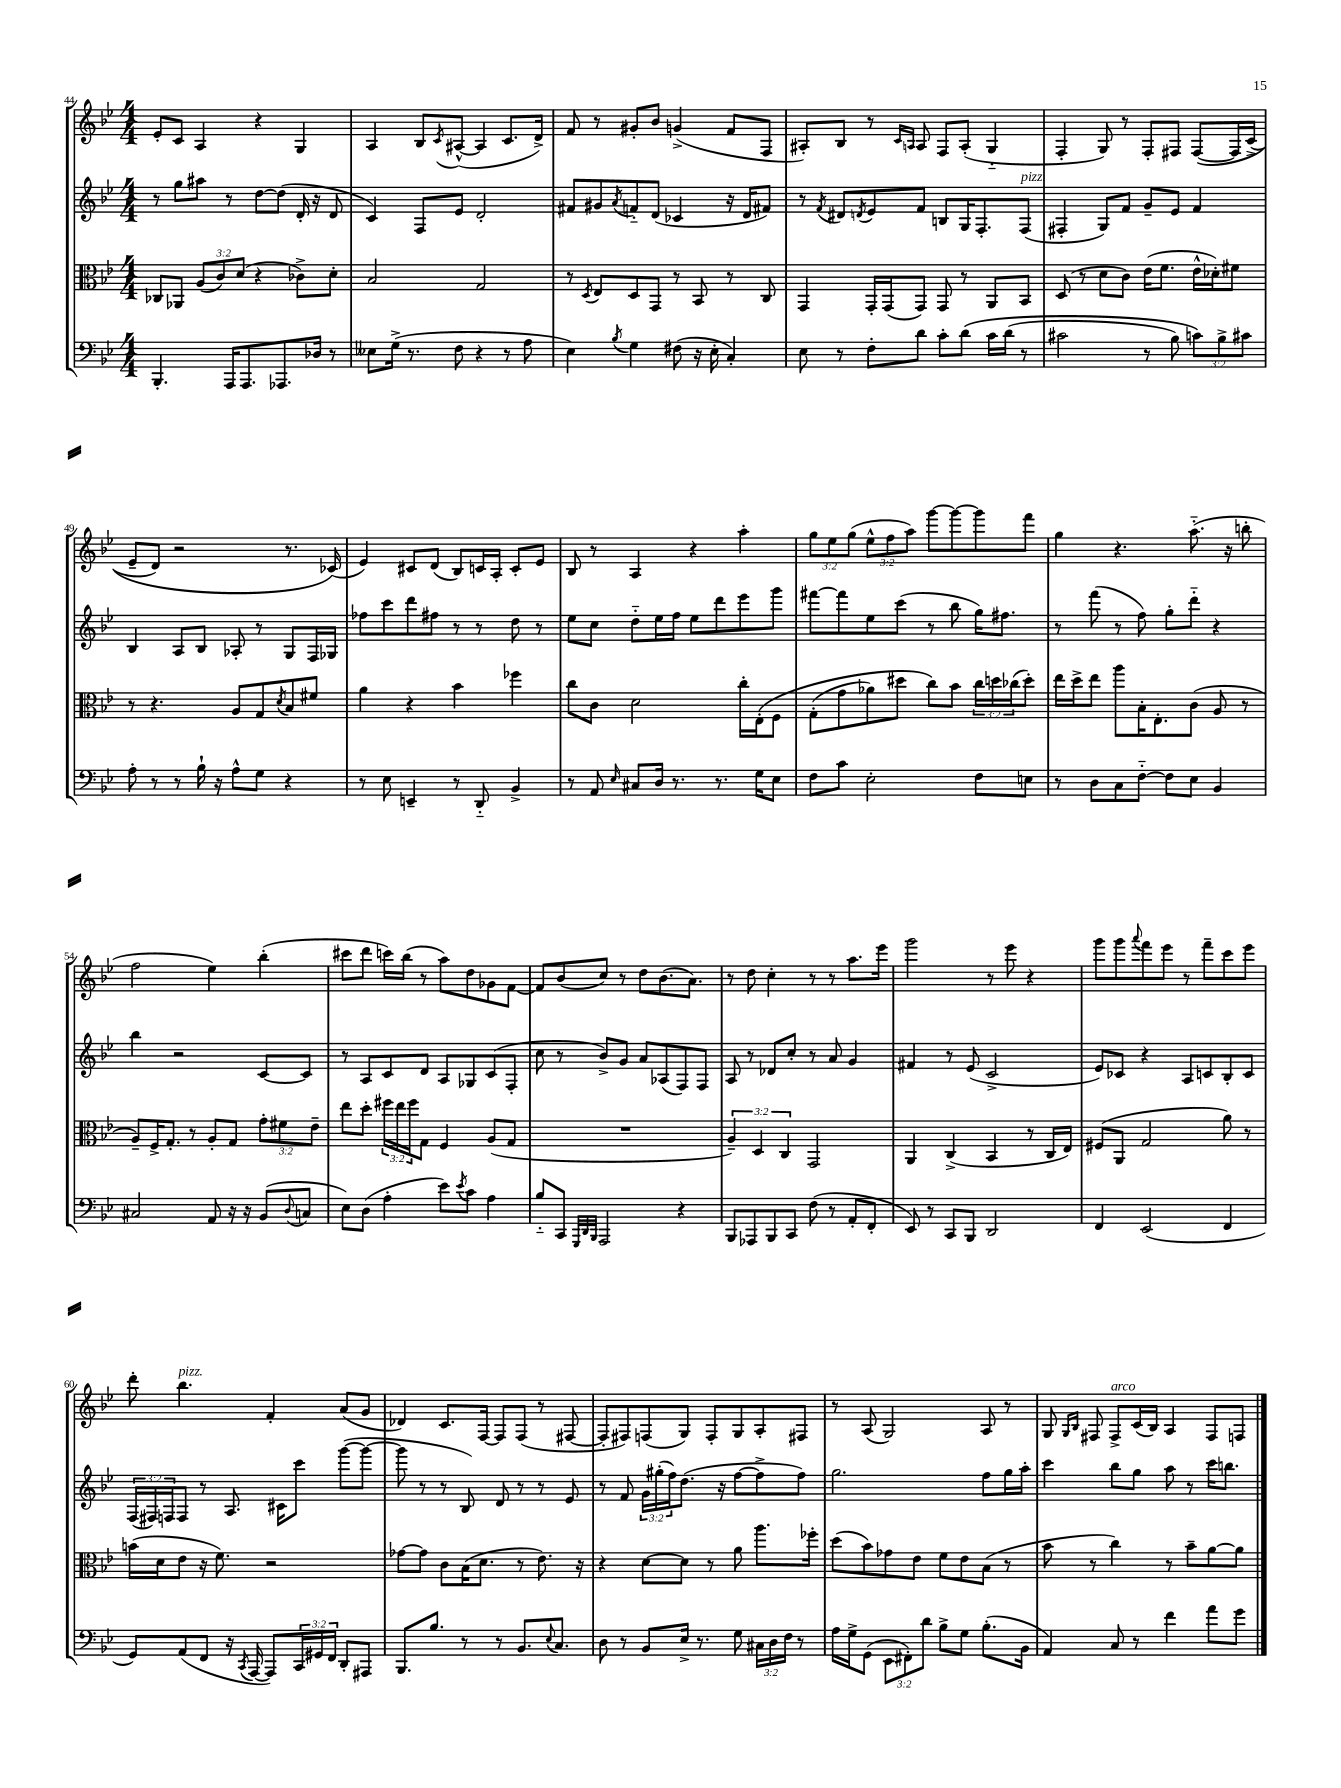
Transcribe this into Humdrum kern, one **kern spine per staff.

**kern	**kern	**kern	**kern
*staff4	*staff3	*staff2	*staff1
*clefF4	*clefC3	*clefG2	*clefG2
*k[b-e-]	*k[b-e-]	*k[b-e-]	*k[b-e-]
*M4/4	*M4/4	*M4/4	*M4/4
4.BBB-'/	8C-/L	8r	8e-'/L
.	8AA-/J	8gg\L	8c/J
.	(12A/L	8aa#\J	4A/
.	12c/)	.	.
16AAA/LK	.	8r	.
.	(12d/J	.	.
8.AAA/	.	.	.
.	4r	[8dd\L	4r
8.AAA-/	.	(8dd\]J	.
.	8c-^\L)	16d'/	4G/
16D-/Jk	.	16r	.
8r	8d'\J	8d/	.
=	=	=	=
8E--\L	2B-/	4c/)	4A/
(16G^\Jk	.	.	.
8.r	.	.	.
.	.	8F/L	8B-/L
.	.	.	8qc/
8F\	.	8e-/J	([8A#^^/J
4r	2G/	2d'/	4A#/]
8r	.	.	8.c/L
8A\	.	.	.
.	.	.	16d^/Jk)
=	=	=	=
4E-\)	8r	8f#/L	8f/
.	8qD/	.	.
.	8E-/L	8g#/	8r
8qB-/	.	8qa/	.
4G\	8D/	8f'~/	8g#'/L
.	8GG/J	(8d/J	8b-/J
(8F#\	8r	4c-/	(4g^/
16r	8BB-/	.	.
16E-'\	.	.	.
4C'/)	8r	16r	8f/L
.	.	16d/LK	.
.	8C/	8f#/J)	8F/J
=	=	=	=
8E-\	4GG/	8r	8A#'/L)
.	.	8qf/	.
8r	.	8d#/L	8B-/J
.	.	8qd/	.
8F'\L	16GG'/LL	8e-/	8r
.	(16GG/J	.	.
.	.	.	16qqc/LL
.	.	.	16qqA/JJ
8d\J	8GG/J)	8f/J	8A/
8c'\L	8GG/	8B/L	8F/L
&(8d\J	8r	16G/K	(8A'/J
.	.	8.F'/	.
16c\LL	8AA/L	.	4G'~/
(16d\JJ	.	.	.
8r	8BB-/J	(8F/J	.
=	=	=	=
2c#\	(8D/	4F#'/	4F'/
.	8r	.	.
.	8d\L	8G/L)	8G/)
.	8c\J)	8f/J	8r
8r	(16e-\LK	8g~/L	8F'/L
.	8.f\J	.	.
8B-\)	.	8e-/J	8F#/J
12c\L&)	16e-^^\LL	4f/	&([8F#/L
.	16d-'\J)	.	.
12B-^\	.	.	.
.	8f#\J	.	16F#/]L
12c#\J	.	.	.
.	.	.	(16c^/JJ
=	=	=	=
8A'\	8r	4B-/	8e-~/L
8r	4.r	.	8d/J)
8r	.	8A/L	2r
16B-`\	.	8B-/J	.
16r	.	.	.
8A^^\L	8A/L	8A-'/	.
8G\J	8G/	8r	.
.	8qd/	.	.
4r	8B-/	8G/L	8.r
.	8f#/J	16F/L	.
.	.	16G-/JJ	(16c-/&)
=	=	=	=
8r	4a\	8ff-\L	4e-/)
8E-\	.	8ccc\	.
4EE~/	4r	8ddd\	8c#/L
.	.	8ff#\J	(8d/J
8r	4b-\	8r	8B-/L)
8DD'~/	.	8r	16c/L
.	.	.	16A'/JJ
4BB-^/	4ff-\	8dd\	8c'/L
.	.	8r	8e-/J
=	=	=	=
8r	8cc\L	8ee-\L	8B-/
8AA/	8c\J	8cc\J	8r
16qqE-/	.	.	.
8C#/L	2d\	8dd'~\L	4A/
16D/Jk	.	16ee-\L	.
8.r	.	16ff\JJ	.
.	.	8ee-\L	4r
8.r	.	8ddd\	.
.	16cc'\LL	8eee-\	4aa'\
16G\LK	&(16E-'\J	.	.
8E-\J	8F\J	8ggg\J	.
=	=	=	=
8F\L	(8G'\L	[8fff#\L	12gg\L
.	.	.	12ee-\
8c\J	8g\	8fff#\]	.
.	.	.	(12gg\J
2E-'\	8a-\)	8ee-\	12ee-^^\L
.	.	.	12ff\
.	8dd#\J	(8ccc\J	.
.	.	.	12aa\J)
.	8cc\L&)	8r	[8ggg\L
.	8b-\J	8bb-\	8ggg\_
8F\L	24cc\LL	16gg\LK)	8ggg\]
.	24dd\	.	.
.	.	8.ff#\J	.
.	(24cc-\J	.	.
8E\J	8dd'\J)	.	8fff\J
=	=	=	=
8r	16ee-\LL	8r	4gg\
.	16dd^\J	.	.
8D\L	8ee-\J	(8fff\	.
8C\	8aa\L	8r	4.r
[8F'~\J	16B-'\K	8ff\)	.
.	8.E-'\	.	.
8F\]L	.	8gg'\L	.
8E-\J	(8c\J	8ddd'~\J	(8.aa'~\
4BB-/	8A/	4r	.
.	.	.	16r
.	8r	.	8bb'\
=	=	=	=
2C#/	8A~/L)	4bb-\	2ff\
.	16F^/K	.	.
.	8.G'/J	.	.
.	.	2r	.
.	8r	.	.
8AA/	8A'/L	.	4ee-\)
16r	8G/J	.	.
16r	.	.	.
(8BB-/L	12g'\L	[8c/L	(4bb-'\
.	12f#\	.	.
8qqD/	.	.	.
8C/J	.	8c/]J	.
.	12e-~\J	.	.
=	=	=	=
8E-\L)	8ee-\L	8r	8ccc#\L
(8D\J	8dd'\J	8A/L	8ddd\J
4A'\	24ff#\LL	8c/	16ccc\LL)
.	24ee-\	.	.
.	.	.	(16bb-\JJ
.	24ff#\J	.	.
.	8G\J	8d/J	8r
8e-\L)	4F/	8A/L	8aa\L)
8qe-/	.	.	.
8c\J	.	8G-/	8dd\
4A\	(8A/L	(8c/	8g-\
.	8G/J	8F'/J	[8f\J
=	=	=	=
8B-'~/L	1r	8cc\	8f/]L
8CC/J	.	8r	(8b-/
32qqGGG/LLL	.	.	.
32qqDD/	.	.	.
32qqBBB-/JJJ	.	.	.
2AAA/	.	8b-^/L)	8cc/J)
.	.	8g/J	8r
.	.	8a/L	8dd\L
.	.	(8A-/	(8.b-\
4r	.	8F/)	.
.	.	.	8.a\J)
.	.	8F/J	.
=	=	=	=
8BBB-/L	6A~/)	8A/	8r
8AAA-/	.	8r	8dd\
.	6D/	.	.
8BBB-/	.	8d-/L	4cc'\
.	6C/	.	.
8CC/J	.	8cc'/J	.
(8F\	2GG/	8r	8r
8r	.	8a/	8r
8AA'/L	.	4g/	8.aa\L
8FF'/J	.	.	.
.	.	.	16eee-\Jk
=	=	=	=
8EE-/)	4AA/	4f#/	2ggg\
8r	.	.	.
8CC/L	(4C^/	8r	.
8BBB-/J	.	(8e-/	.
2DD/	4BB-/	2c^/	8r
.	.	.	8eee-\
.	8r	.	4r
.	16C/LL	.	.
.	16E-/JJ)	.	.
=	=	=	=
4FF/	(8F#/L	8e-/L)	8ggg\L
.	8AA/J	8c-/J	8ggg\
.	.	.	8qqaaa/
(2EE-/	2G/	4r	8fff\
.	.	.	8eee-\J
.	.	8A/L	8r
.	.	8c/	8fff~\L
4FF/	8a\)	8B-'/	8ccc\
.	8r	8c/J	8eee-\J
=	=	=	=
8GG/L)	(16b\LL	(24F/LL	8ddd'\
.	.	24F#/)	.
.	16d\J	.	.
.	.	24F/J	.
(8AA/	8e-\J	8F/J	4.bb-\
8FF/J	16r	8r	.
.	8.f\)	.	.
16r	.	8.A/	.
8qCC/	.	.	.
[16AAA/	.	.	.
8AAA/]L)	2r	.	4f'/
.	.	16c#\LK	.
24CC/L	.	8ccc\J	.
24GG#/	.	.	.
24FF/JJ	.	.	.
8DD'/L	.	([8ggg\L	(8a/L
8AAA#/J	.	8ggg\_J	8g/J
=	=	=	=
8.BBB-/L	[8g-\L	8ggg\]	4d-/)
.	8g-\]J	8r	.
8.B-/J	.	.	.
.	8c\L	8r	8.c/L
8r	(16B-\K	8B-/)	.
.	8.d\J	.	[16F/Jk
8r	.	8d/	8F/]L
8.BB-/L	8r	8r	(8F/J
.	8.e-\)	8r	8r
8qqE-/	.	.	.
8.C/J	.	.	.
.	.	8e-/	[8F#/
.	16r	.	.
=	=	=	=
8D\	4r	8r	8F#'/]L
8r	.	8f/	8F#/)
8BB-/L	[8d\L	24g\LL	(8F/
.	.	(24gg#'\	.
.	.	24ff\J)	.
16E-^/Jk	8d\]J	(8.dd\J	8G/J)
8.r	.	.	.
.	8r	.	8F'/L
.	.	16r	.
8G\	8a\	[8ff\L	8G/
24C#\LL	8.aa\L	8ff^\]	8A'/
24D\	.	.	.
24F\JJ	.	.	.
8r	.	8ff\J)	8F#/J
.	16ff-'\Jk	.	.
=	=	=	=
16A\LL	(8dd\L	2.gg\	8r
16G^\J	.	.	.
(8GG\J	8b-\)	.	(8A/
12EE-\L	8g-\	.	2G/)
12FF#'\)	.	.	.
.	8e-\J	.	.
12d\J	.	.	.
8B-^\L	8f\L	.	.
8G\J	8e-\	.	.
(8.B-'\L	(8B-\J	8ff\L	8A/
.	8r	16gg\L	8r
16BB-\Jk	.	16aa'\JJ	.
=	=	=	=
4AA/)	8b-\	4ccc\	8G/
.	.	.	16qqG/LL
.	.	.	16qqB-/JJ
.	8r	.	8F#/
8C/	4cc\)	8bb-\L	8F#^/L
8r	.	8gg\J	(16c/L
.	.	.	16B-/JJ)
4f\	8r	8aa\	4A/
.	8b-~\L	8r	.
8a\L	[8a\	16ccc\LK	8F#/L
.	.	8.bb\J	.
8g\J	8a\]J	.	8F/J
==	==	==	==
*-	*-	*-	*-
